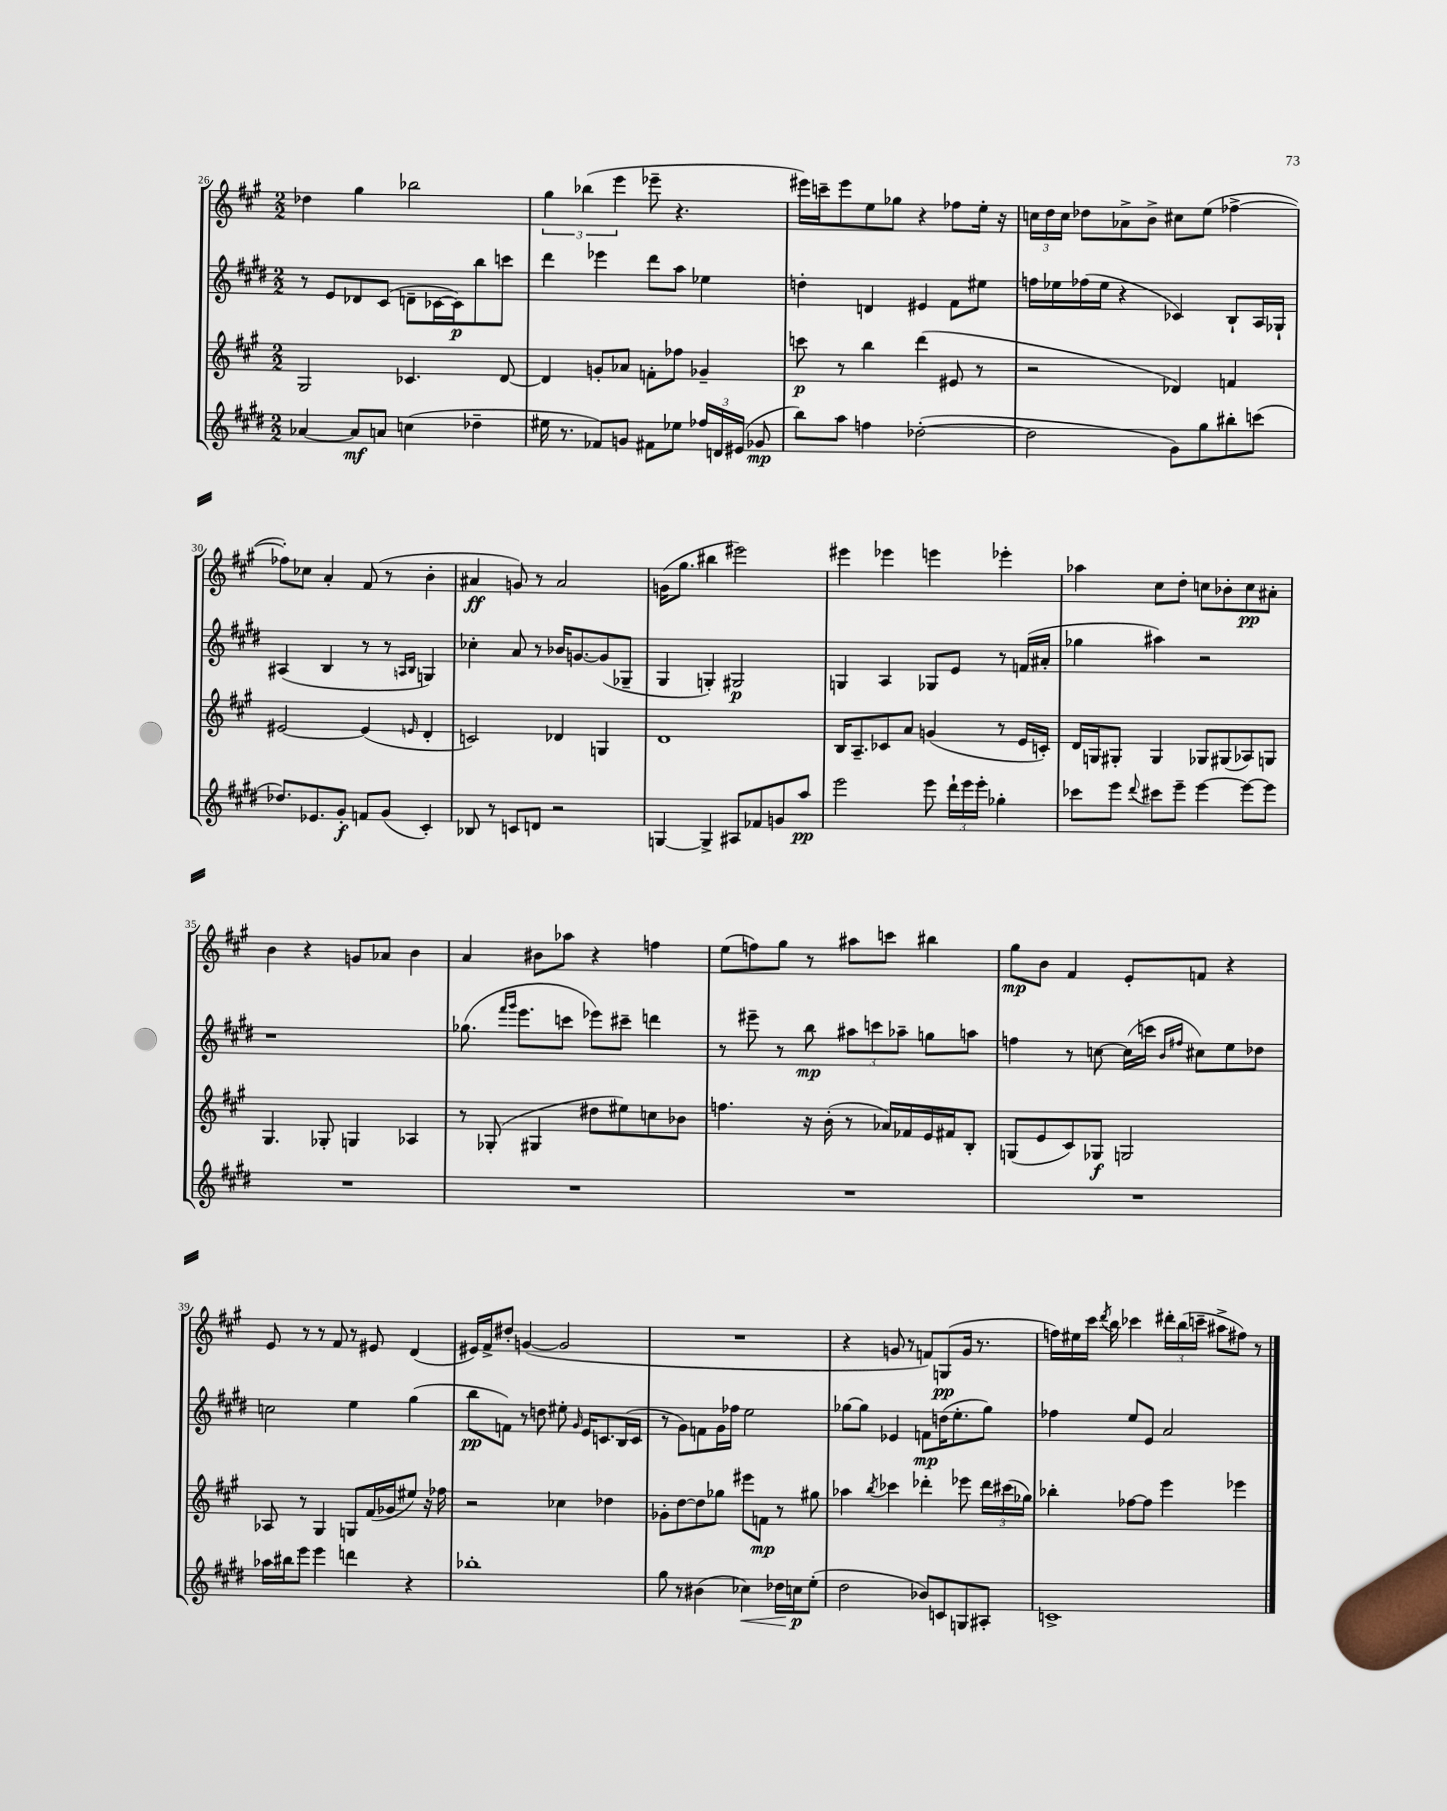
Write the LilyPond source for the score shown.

<<
\new StaffGroup <<
\new Staff = "s0" {
    \clef treble \key a \major \numericTimeSignature \time 2/2
    \autoBeamOff des''4 gis''4 bes''2 |
    \tuplet 3/2 { gis''4 bes''4( e'''4 } ees'''8-- r4. |
    eis'''16[) c'''16-- eis'''8 e''8 ges''8] r4 fes''8[ e''16]-. r16 |
    \tuplet 3/2 { c''16[ d''16 c''16] } des''8[ aes'8-> b'8]-> cis''8[ e''8]( fes''4~-> |
    fes''8[-.) ces''8] a'4-. fis'8( r8 b'4-. |
    ais'4\ff g'8) r8 ais'2 |
    g'16[( gis''8.] bis''4 eis'''2) |
    eis'''4 ees'''4 e'''4 ees'''4-. |
    aes''4 cis''8[ d''8]-. c''8[ bes'8-. c''8\pp ais'8]-. |
    b'4 r4 g'8[ aes'8] b'4 |
    a'4 bis'8[ aes''8] r4 f''4 |
    e''8[( f''8) gis''8] r8 ais''8[ c'''8] bis''4 |
    gis''8[\mp b'8] fis'4 e'8[-. f'8] r4 |
    e'8 r8 r8 fis'8 r8 eis'8 d'4( |
    eis'16[) fis'16-> dis''8]-. g'4~( g'2 |
    R1 |
    r4 g'8 r8 f'8[) g8\pp( g'16] r8. |
    f''16[) eis''16 cis'''16] \acciaccatura { d'''8 } b''16 ces'''4 \tuplet 3/2 { dis'''16[-. b''16( c'''16]-- } ais''8[-> fis''8]) r8 \bar "|." |
}
\new Staff = "s1" {
    \clef treble \key e \major \numericTimeSignature \time 2/2
    \autoBeamOff r8 e'8[ des'8 cis'8]( d'8[-- ces'16~ ces'16\p) b''8 c'''8] |
    dis'''4 ees'''4 dis'''8[ a''8] ees''4 |
    d''4-. d'4 eis'4 fis'8[ eis''8] |
    f''16[ ees''16 fes''16( ees''16] r4 ces'4) b8[-! a16 ges16]-! |
    ais4( b4 r8 r8 \grace { a16[ b16] } g4) |
    ces''4-. a'8 r8 bes'16[ g'8.~ g'8( ges8]-- |
    gis4 g4-.) gis2\p |
    g4 a4 ges8[ e'8] r8 f'16[( ais'16]-. |
    ges''4 ais''4) r2 |
    r1 |
    ges''8.( \grace { fis'''16[ gis'''16] } e'''8.[ c'''8] ees'''8[) cis'''8]-- d'''4 |
    r8 eis'''8-- r8 b''8\mp \tuplet 3/2 { ais''8[ c'''8 aes''8]-- } g''8[ a''8] |
    f''4 r8 c''8~ c''16[( c'''16] \grace { b'16[ fis''16] } cis''8[) e''8 des''8] |
    c''2 e''4 gis''4( |
    b''8[\pp f'8]) r8 d''8 eis''8-. \grace { gis'16 } e'16[ c'8. b16( c'16] |
    r8 gis'8[) f'8 gis'16 fes''16] e''2 |
    ges''8[~ ges''8] ees'4 f'8[\mp d''16( e''8.-. ges''8]) |
    fes''4 e''8[ e'8] a'2 \bar "|." |
}
\new Staff = "s2" {
    \clef treble \key a \major \numericTimeSignature \time 2/2
    \autoBeamOff gis2 ces'4. d'8~ |
    d'4 g'8[-. aes'8] f'8[-. fes''8] ges'4-- |
    c'''8\p r8 b''4 d'''4( eis'8 r8 |
    r2 des'4) f'4 |
    eis'2~ eis'4( \grace { e'16 } d'4-. |
    c'2) des'4 g4 |
    d'1 |
    b16[ a8.-- ces'8 a'8] g'4( r8 e'16[ c'16]-.) |
    d'16[ g16 gis8]-. gis4 ges8[ gis8( aes8) g8] |
    gis4. ges8-. g4 aes4 |
    r8 ges8-.( gis4 dis''8[ eis''8) c''8 bes'8] |
    f''4. r16 b'16-.( r8 aes'16[) fes'16 e'16 fis'16 b8]-. |
    g8[( e'8 cis'8) ges8]\f g2 |
    aes8 r8 gis4 g8[ fis'16( ges'16 eis''8]) r16 fes''16 |
    r2 ces''4 des''4 |
    ges'8[-. d''8~ d''8 ges''8] eis'''8[ f'8]\mp r8 gis''8 |
    aes''4 \acciaccatura { b''8 } ces'''4 des'''4-. ees'''8 \tuplet 3/2 { des'''16[ cis'''16( ges''16]) } |
    bes''4-. fes''8[~ fes''8] e'''4 ees'''4 \bar "|." |
}
\new Staff = "s3" {
    \clef treble \key e \major \numericTimeSignature \time 2/2
    \autoBeamOff aes'4~ aes'8[\mf a'8] c''4( des''4-- |
    eis''16 r8. fes'8[) g'8] fis'8[ ees''8] \tuplet 3/2 { fes''16[ d'16 eis'16]( } ges'8\mp |
    b''8[) a''8] f''4 des''2~-.( |
    des''2 gis'8[) gis''8 bis''8-. c'''8]( |
    des''8.[) ees'8. gis'8]-.\f f'8[ gis'8]( cis'4-.) |
    bes8 r8 c'8[ d'8] r2 |
    g4~ g4-> ais8[ fes'8 g'8 a''8]\pp |
    e'''2 e'''8 \tuplet 3/2 { dis'''16[-! e'''16 e'''16]-. } ges''4-. |
    ces'''8[ e'''8] \appoggiatura { dis'''8 } cis'''8[ e'''8]-- e'''4~ e'''8[~ e'''8] |
    R1 |
    R1 |
    R1 |
    R1 |
    aes''16[ bis''16 e'''8] e'''4 d'''4 r4 |
    bes''1-. |
    gis''8 r8 bis'4( ces''4\<) des''16[ c''16\p\! e''8]-.( |
    dis''2 bes'8[) c'8 g8 ais8]-. |
    c'1-> \bar "|." |
}
>>
>>
\layout { \context { \Score currentBarNumber = #26 } }
